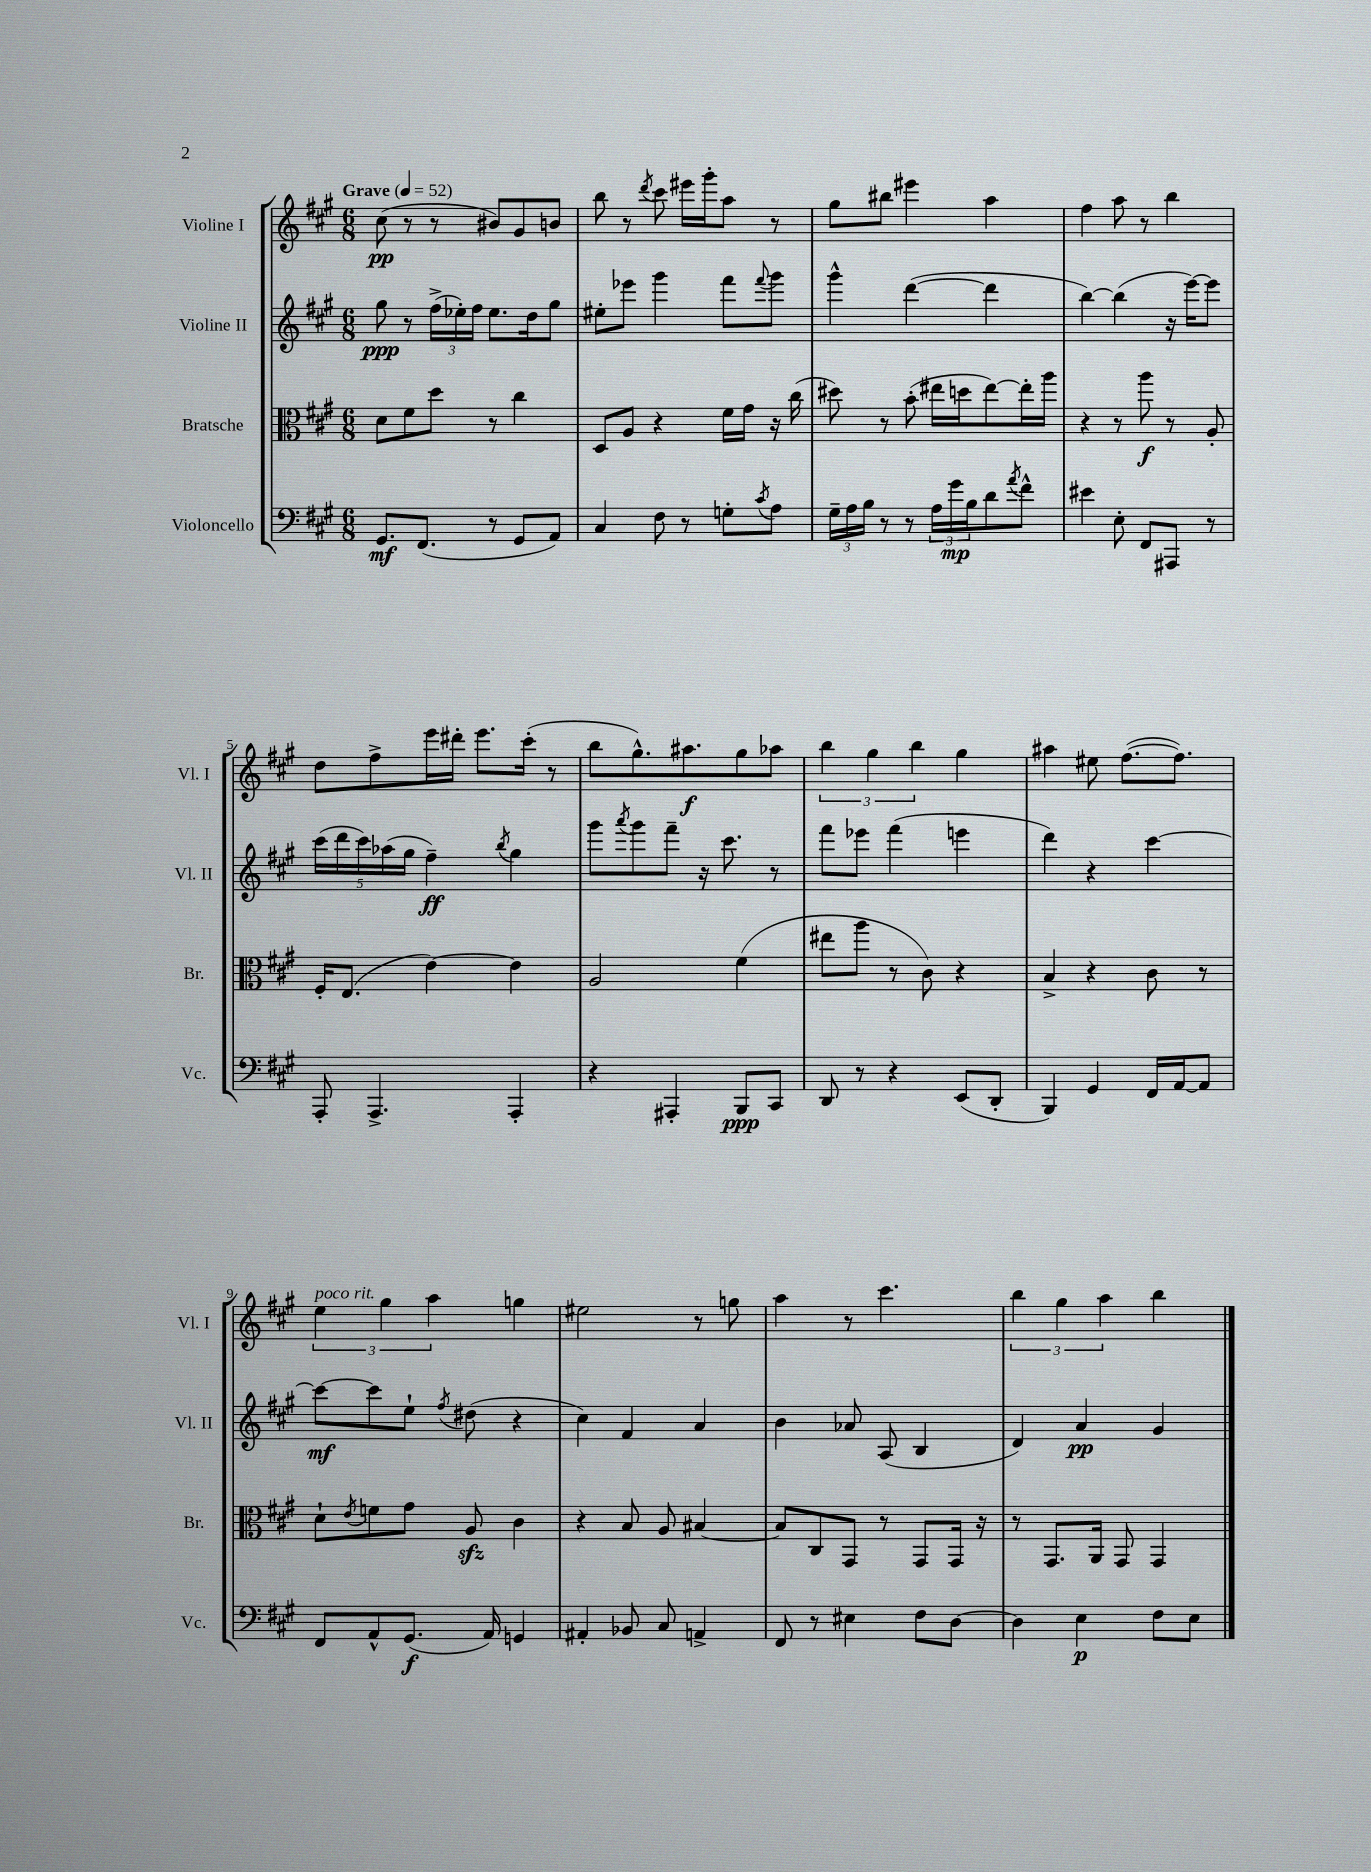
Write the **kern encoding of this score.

**kern	**dynam	**kern	**dynam	**kern	**dynam	**kern	**dynam
*part4	*part4	*part3	*part3	*part2	*part2	*part1	*part1
*staff4	*staff4	*staff3	*staff3	*staff2	*staff2	*staff1	*staff1
*I"Violoncello	*	*I"Bratsche	*	*I"Violine II	*	*I"Violine I	*
*I'Vc.	*	*I'Br.	*	*I'Vl. II	*	*I'Vl. I	*
*clefF4	*	*clefC3	*	*clefG2	*	*clefG2	*
*k[f#c#g#]	*	*k[f#c#g#]	*	*k[f#c#g#]	*	*k[f#c#g#]	*
*M6/8	*	*M6/8	*	*M6/8	*	*M6/8	*
*MM52	*	*MM52	*	*MM52	*	*MM52	*
=1	=1	=1	=1	=1	=1	=1	=1
!	!	!	!	!	!	!LO:TX:a:B:t=Grave	!
8.GG#/L	mf	8d\L	.	8gg#\	ppp	(8cc#\	pp
.	.	8f#\	.	8r	.	8r	.
(8.FF#/J	.	.	.	.	.	.	.
.	.	8dd\J	.	(24ff#^\LL	.	8r	.
.	.	.	.	24ee-X'\)	.	.	.
.	.	.	.	24ff#\JJ	.	.	.
8r	.	8r	.	8.ee-\L	.	8b#X/L)	.
8GG#/L	.	4cc#\	.	.	.	8g#/	.
.	.	.	.	16dd\k	.	.	.
8AA/J)	.	.	.	8gg#\J	.	8bn/J	.
=2	=2	=2	=2	=2	=2	=2	=2
4C#/	.	8D/L	.	8ee#X'\L	.	8bb\	.
.	.	8A/J	.	8eee-X\J	.	8r	.
.	.	.	.	.	.	8qddd/	.
8F#\	.	4r	.	4ggg#\	.	8ccc#\	.
8r	.	.	.	.	.	16eee#X\LL	.
.	.	.	.	.	.	16ggg#'\J	.
8Gn'\L	.	16f#\LL	.	8fff#\L	.	8aa\J	.
.	.	16g#\JJ	.	.	.	.	.
8qc#/	.	.	.	8qqfff#/	.	.	.
8A\J	.	16r	.	8ggg#\J	.	8r	.
.	.	(16cc#\	.	.	.	.	.
=3	=3	=3	=3	=3	=3	=3	=3
24G#~\LL	.	8dd#X\)	.	4ggg#^^\	.	8gg#\L	.
24A\	.	.	.	.	.	.	.
24B\JJ	.	.	.	.	.	.	.
8r	.	8r	.	.	.	8bb#X\J	.
8r	.	(8b'\	.	([4ddd\	.	4eee#X\	.
24A\LL	.	16ee#X\LL	.	.	.	.	.
24g#\	mp	.	.	.	.	.	.
.	.	16ddn\J	.	.	.	.	.
24B\J	.	.	.	.	.	.	.
8d\	.	[8ee#\)	.	4ddd\]	.	4aa\	.
8qa/	.	.	.	.	.	.	.
8f#^^\J	.	16ee#'\L]	.	.	.	.	.
.	.	16aa\JJ	.	.	.	.	.
=4	=4	=4	=4	=4	=4	=4	=4
4e#X\	.	4r	.	[4bb\)	.	4ff#\	.
8E'\	.	8r	.	(4bb\]	.	8aa\	.
8FF#/L	.	8aa\	f	.	.	8r	.
8AAA#X/J	.	8r	.	16r	.	4bb\	.
.	.	.	.	[16eee\KL)	.	.	.
8r	.	8A'/	.	8eee\J]	.	.	.
!!LO:LB:g=z
=5	=5	=5	=5	=5	=5	=5	=5
8AAA'/	.	16F#'/KL	.	(20ccc#\LL	.	8dd\L	.
.	.	.	.	20ddd\	.	.	.
.	.	(8.E/J	.	.	.	.	.
.	.	.	.	20ccc#\)	.	.	.
4.AAA^/	.	.	.	.	.	8ff#^\	.
.	.	.	.	(20aa-X\	.	.	.
.	.	.	.	20gg#\JJ	.	.	.
.	.	[4e\)	.	4ff#~\)	ff	16eee\L	.
.	.	.	.	.	.	16ddd#X'\JJ	.
.	.	.	.	.	.	8.eee\L	.
.	.	.	.	8qbb/	.	.	.
4AAA'/	.	4e\]	.	4gg#\	.	.	.
.	.	.	.	.	.	(16ccc#'\Jk	.
.	.	.	.	.	.	8r	.
=6	=6	=6	=6	=6	=6	=6	=6
4r	.	2A/	.	8ggg#\L	.	8bb\L	.
.	.	.	.	8qaaa/	.	.	.
.	.	.	.	8ggg#\	.	8.gg#^^\)	.
4AAA#X'/	.	.	.	8fff#~\J	.	.	.
.	.	.	.	.	.	8.aa#X\	f
.	.	.	.	16r	.	.	.
.	.	.	.	8.ccc#\	.	.	.
8BBB/L	ppp	(4f#\	.	.	.	8gg#\	.
8CC#/J	.	.	.	8r	.	8aa-X\J	.
=7	=7	=7	=7	=7	=7	=7	=7
8DD/	.	8ee#X\L	.	8fff#\L	.	6bb\	.
8r	.	8aa\J	.	8eee-X\J	.	.	.
.	.	.	.	.	.	6gg#\	.
4r	.	8r	.	(4fff#\	.	.	.
.	.	.	.	.	.	6bb\	.
.	.	8c#\)	.	.	.	.	.
(8EE/L	.	4r	.	4eeen\	.	4gg#\	.
8DD'/J	.	.	.	.	.	.	.
=8	=8	=8	=8	=8	=8	=8	=8
4BBB/)	.	4B^/	.	4ddd\)	.	4aa#X\	.
4GG#/	.	4r	.	4r	.	8ee#X\	.
.	.	.	.	.	.	([8.ff#\L	.
16FF#/LL	.	8c#\	.	[4ccc#\	.	.	.
[16AA/J	.	.	.	.	.	8.ff#\J])	.
8AA/J]	.	8r	.	.	.	.	.
!!LO:LB:g=z
=9	=9	=9	=9	=9	=9	=9	=9
!	!	!	!	!	!	!LO:TX:a:i:t=poco rit.	!
8FF#/L	.	8d`\L	.	8ccc#\L_	mf	6ee\	.
.	.	8qe/	.	.	.	.	.
8AA^^/	.	8fn\	.	8ccc#\]	.	.	.
.	.	.	.	.	.	6gg#\	.
(8.GG#/J	f	8g#\J	.	8ee`\J	.	.	.
.	.	.	.	.	.	6aa\	.
.	.	.	.	8qff#/	.	.	.
.	.	8Azz/	.	(8dd#X\	.	.	.
16AA/)	.	.	.	.	.	.	.
4GGn/	.	4c#\	.	4r	.	4ggn\	.
=10	=10	=10	=10	=10	=10	=10	=10
4AA#X'/	.	4r	.	4cc#\)	.	2ee#X\	.
8BB-X/	.	8B/	.	4f#/	.	.	.
8C#/	.	8A/	.	.	.	.	.
4AAn^/	.	[4B#X/	.	4a/	.	8r	.
.	.	.	.	.	.	8ggn\	.
=11	=11	=11	=11	=11	=11	=11	=11
8FF#/	.	8B#/L]	.	4b\	.	4aa\	.
8r	.	8C#/	.	.	.	.	.
4E#X\	.	8GG#/J	.	8a-X/	.	8r	.
.	.	8r	.	(8A/	.	4.ccc#\	.
8F#\L	.	8GG#/L	.	4B/	.	.	.
[8D\J	.	16GG#/Jk	.	.	.	.	.
.	.	16r	.	.	.	.	.
=12	=12	=12	=12	=12	=12	=12	=12
4D\]	.	8r	.	4d/)	.	6bb\	.
.	.	8.GG#/L	.	.	.	.	.
.	.	.	.	.	.	6gg#\	.
4E\	p	.	.	4a/	pp	.	.
.	.	16AA/Jk	.	.	.	.	.
.	.	.	.	.	.	6aa\	.
.	.	8GG#/	.	.	.	.	.
8F#\L	.	4GG#/	.	4g#/	.	4bb\	.
8E\J	.	.	.	.	.	.	.
==	==	==	==	==	==	==	==
*-	*-	*-	*-	*-	*-	*-	*-
